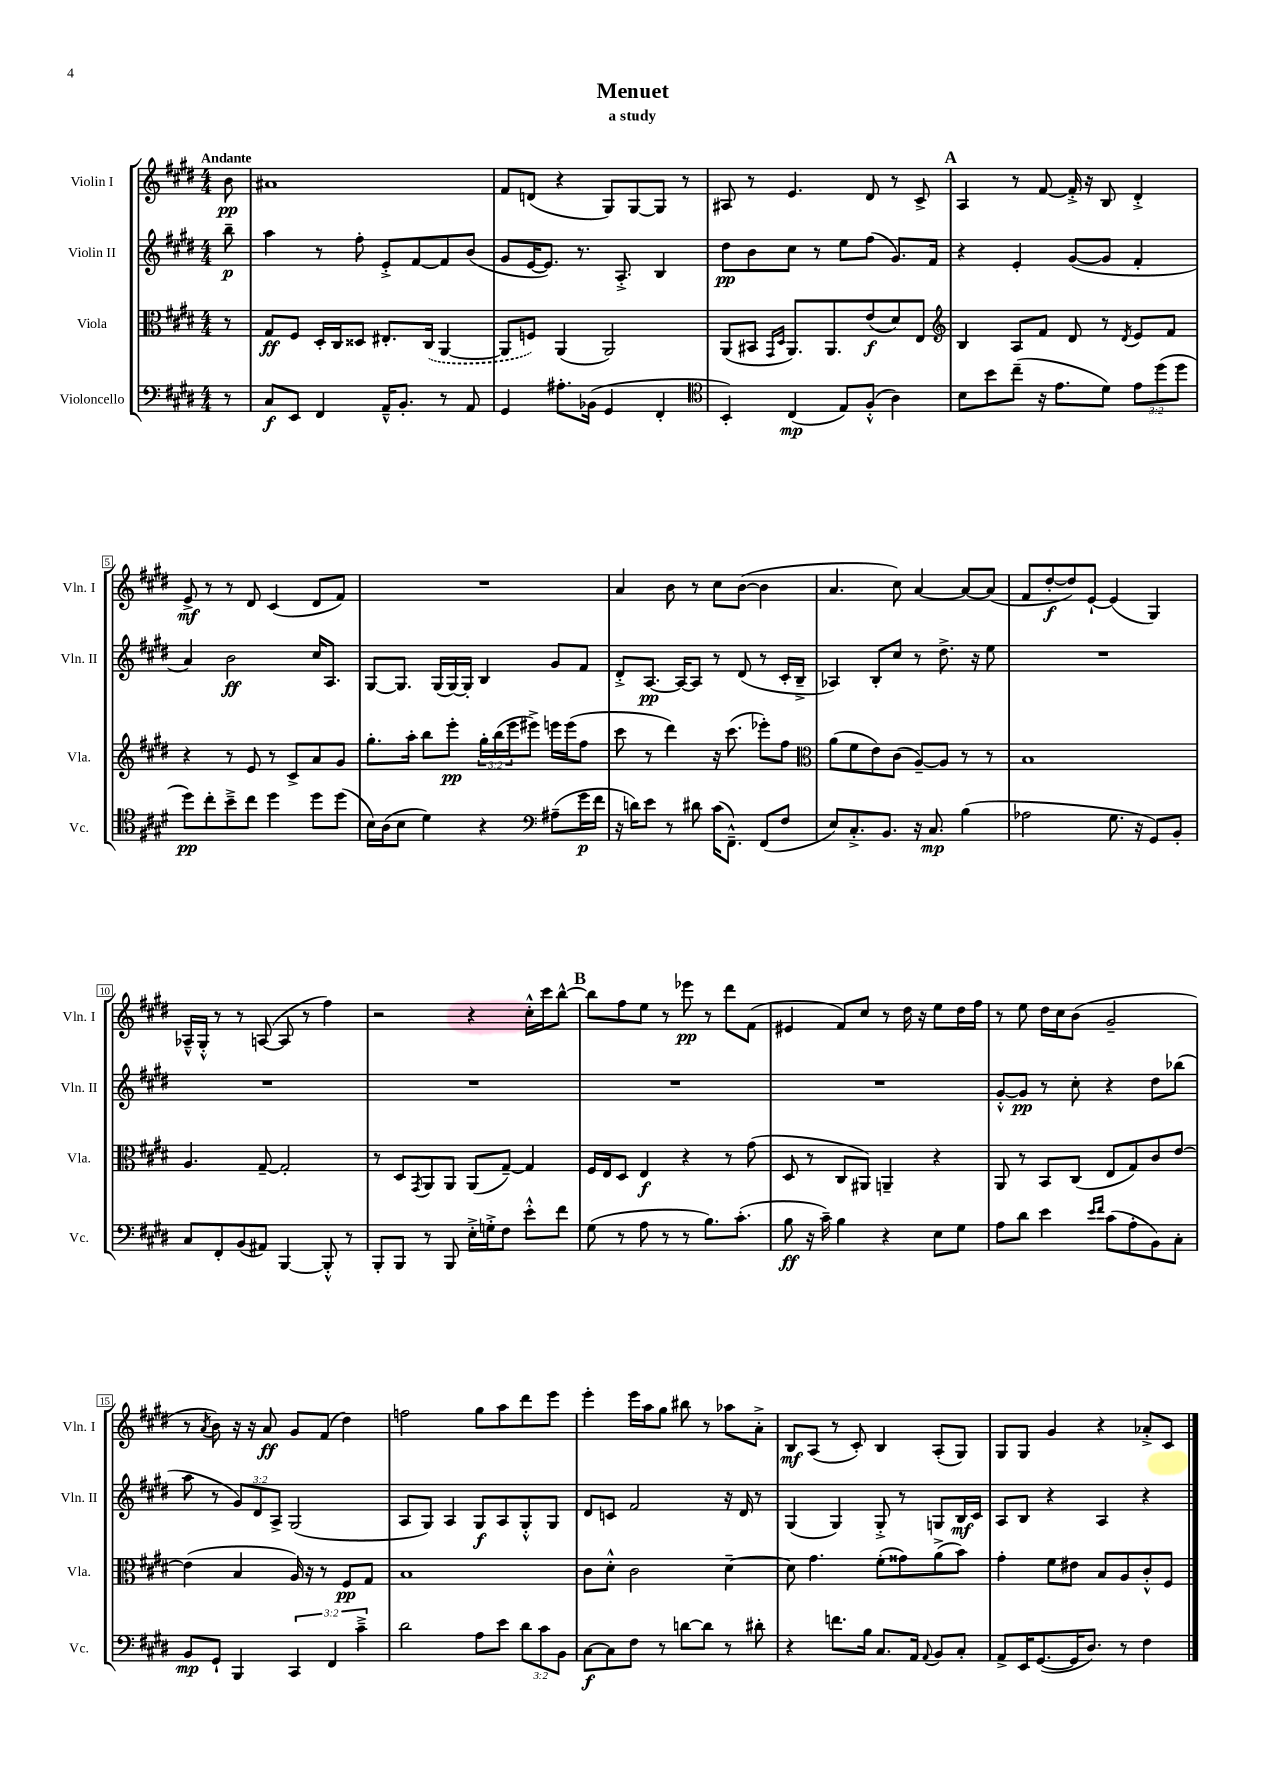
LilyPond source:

\header { title = "Menuet" subtitle = "a study" }
<<
\new StaffGroup <<
\new Staff = "s0" \with { instrumentName = "Violin I" shortInstrumentName = "Vln. I" } {
    \clef treble \key e \major \numericTimeSignature \time 4/4 \partial 8 \tempo "Andante"
    b'8\pp |
    ais'1 |
    fis'8 d'8( r4 gis8) gis8~ gis8 r8 |
    ais8 r8 e'4. dis'8 r8 cis'8-> |
    \mark \markup { \bold "A" } a4 r8 fis'8~ fis'16-.-> r16 b8 dis'4-.-> |
    e'8->\mf r8 r8 dis'8 cis'4( dis'8 fis'8) |
    R1 |
    a'4 b'8 r8 cis''8 b'8~( b'4 |
    a'4. cis''8) a'4~ a'8~ a'8( |
    fis'8 dis''8~-.\f dis''8) e'8~-! e'4( gis4) |
    aes16---^ gis16-.-^ r8 r8 a8~( a8 r8 fis''4) |
    r2 r4 cis''16-.-^ cis'''16 b''8~-^ |
    \mark \markup { \bold "B" } b''8 fis''8 e''8 r8 ees'''8\pp r8 dis'''8 fis'8( |
    eis'4 fis'8) cis''8 r8 dis''16 r16 e''8 dis''16 fis''16 |
    r8 e''8 dis''16 cis''16 b'8( gis'2-- |
    r8 \acciaccatura { a'8 } b'8) r16 r16 a'8\ff gis'8 fis'8( dis''4) |
    f''2 gis''8 a''8 dis'''8 e'''8 |
    e'''4-. e'''16 a''16 gis''8 bis''8 r8 aes''8 a'8-.-> |
    b8\mf a8( r8 cis'8-.) b4 a8-.( gis8) |
    gis8 gis8 gis'4 r4 aes'8-.-> cis'8 \bar "|." |
}
\new Staff = "s1" \with { instrumentName = "Violin II" shortInstrumentName = "Vln. II" } {
    \clef treble \key e \major \numericTimeSignature \time 4/4 \override Staff.TupletNumber.text = #tuplet-number::calc-fraction-text \partial 8
    b''8--\p |
    a''4 r8 fis''8-. e'8-.-> fis'8~ fis'8 b'8( |
    gis'8 e'16~ e'8.) r8. a8.-.-> b4 |
    dis''8\pp b'8 cis''8 r8 e''8 fis''8( gis'8.) fis'16 |
    \mark \markup { \bold "A" } r4 e'4-. gis'8~( gis'8 fis'4-. |
    a'4) b'2\ff cis''16 a8. |
    gis8~ gis8. gis16( gis16~) gis16-. b4 gis'8 fis'8 |
    dis'8-.-> a8.~\pp a16~ a8 r8 dis'8( r8 cis'16-. b16---> |
    aes4) b8-. cis''8 r8 dis''8.-> r16 e''8 |
    R1 |
    R1 |
    R1 |
    \mark \markup { \bold "B" } R1 |
    R1 |
    gis'8~-.-^ gis'8\pp r8 cis''8-. r4 dis''8 bes''8( |
    a''8 r8 \tuplet 3/2 { gis'8) dis'8 a8-> } gis2( |
    a8 gis8) a4 gis8\f a8 gis8-.-^ gis8 |
    dis'8 c'8 fis'2 r16 dis'16 r8 |
    gis4( gis4) gis8-.-> r8 g8 b16\mf cis'16 |
    a8 b8 r4 a4 r4 \bar "|." |
}
\new Staff = "s2" \with { instrumentName = "Viola" shortInstrumentName = "Vla." } {
    \clef alto \key e \major \numericTimeSignature \time 4/4 \override Staff.TupletNumber.text = #tuplet-number::calc-fraction-text \partial 8
    r8 |
    gis8\ff fis8 dis16-. cis16 disis8 eis8.-. \once \slurDashed cis16( a,4~ |
    a,8 f8) a,4( a,2) |
    a,8( bis,8 \grace { gis,16 dis16 } a,8.) a,8. e'8\f( dis'8) e8 |
    \mark \markup { \bold "A" } \clef treble b4 a8 fis'8 dis'8 r8 \acciaccatura { dis'8 } e'8 fis'8 |
    r4 r8 e'8 r8 cis'8-> a'8 gis'8 |
    gis''8.-. a''16-. b''8 e'''8-.\pp \tuplet 3/2 { gis''16-. b''16( e'''16 } eis'''8->) e'''16 e'''16( fis''8 |
    cis'''8 r8 dis'''4) r16 cis'''8.( ees'''8-.) fis''8 |
    \clef alto a'8( fis'8 e'8) cis'8( a8~--) a8 r8 r8 |
    b1 |
    a4. gis8~-- gis2-. |
    r8 dis8 \acciaccatura { gis,8 } a,8 a,8 a,8( gis8~--) gis4 |
    \mark \markup { \bold "B" } fis16 e16 dis8 e4\f r4 r8 gis'8( |
    dis8 r8 cis8 ais,8) a,4-- r4 |
    a,8 r8 b,8 cis8( e8 gis8) cis'8 e'8~ |
    e'4( b4 a16) r16 r8 fis8\pp gis8 |
    b1 |
    cis'8 dis'8-.-^ cis'2 dis'4~-- |
    dis'8 gis'4. fis'8-.( gisis'8) a'8->( b'8) |
    gis'4-. fis'8 eis'8 b8 a8 cis'8-.-^ fis8 \bar "|." |
}
\new Staff = "s3" \with { instrumentName = "Violoncello" shortInstrumentName = "Vc." } {
    \clef bass \key e \major \numericTimeSignature \time 4/4 \override Staff.TupletNumber.text = #tuplet-number::calc-fraction-text \partial 8
    r8 |
    cis8\f e,8 fis,4 a,16---^ b,8.-. r8 a,8 |
    gis,4 ais8.-. bes,16( gis,4 fis,4-. |
    \clef tenor b,4-.) cis4\mp( e8) fis8-.-^( a4) |
    \mark \markup { \bold "A" } b8 b'8 cis''8--( r16 e'8. dis'8) \tuplet 3/2 { e'8 dis''8( dis''8 } |
    dis''8\pp) cis''8-. b'8---> cis''8 dis''4 dis''8 dis''8( |
    b16) a16( b8 dis'4) r4 \clef bass ais8--( gis'16\p fis'16 |
    r16 d'16) e'8 r8 dis'8 cis'16( fis,8.---^) fis,8( fis8 |
    e8) cis8.-.-> b,8. r16 cis8.\mp b4( |
    aes2 gis8. r16 gis,8) b,8-. |
    cis8 fis,8-. b,8( ais,8) b,,4~ b,,8-.-^ r8 |
    b,,8-. b,,8 r8 b,,8 e16-.-> g16-.-> fis8 e'8-.-^ fis'8 |
    \mark \markup { \bold "B" } gis8( r8 a8 r8 r8 b8.) cis'8.-.( |
    b8\ff r16 cis'16--) b4 r4 e8 gis8 |
    a8 dis'8 e'4 \grace { e'16 fis'16 } cis'8( a8-. b,8) cis8-. |
    b,8\mp gis,8-! b,,4 \tuplet 3/2 { cis,4 fis,4 cis'4---> } |
    dis'2 a8 e'8 \tuplet 3/2 { dis'8 cis'8 b,8 } |
    cis8~\f cis8 fis8 r8 d'8~ d'8 r8 dis'8-. |
    r4 f'8. b16 cis8. a,16 \appoggiatura { a,8 } b,8 cis8-. |
    a,8-> e,16 gis,8.~( gis,16 dis8.) r8 fis4 \bar "|." |
}
>>
>>
\layout { \context { \Score \override BarNumber.stencil = #(make-stencil-boxer 0.1 0.3 ly:text-interface::print) } }
